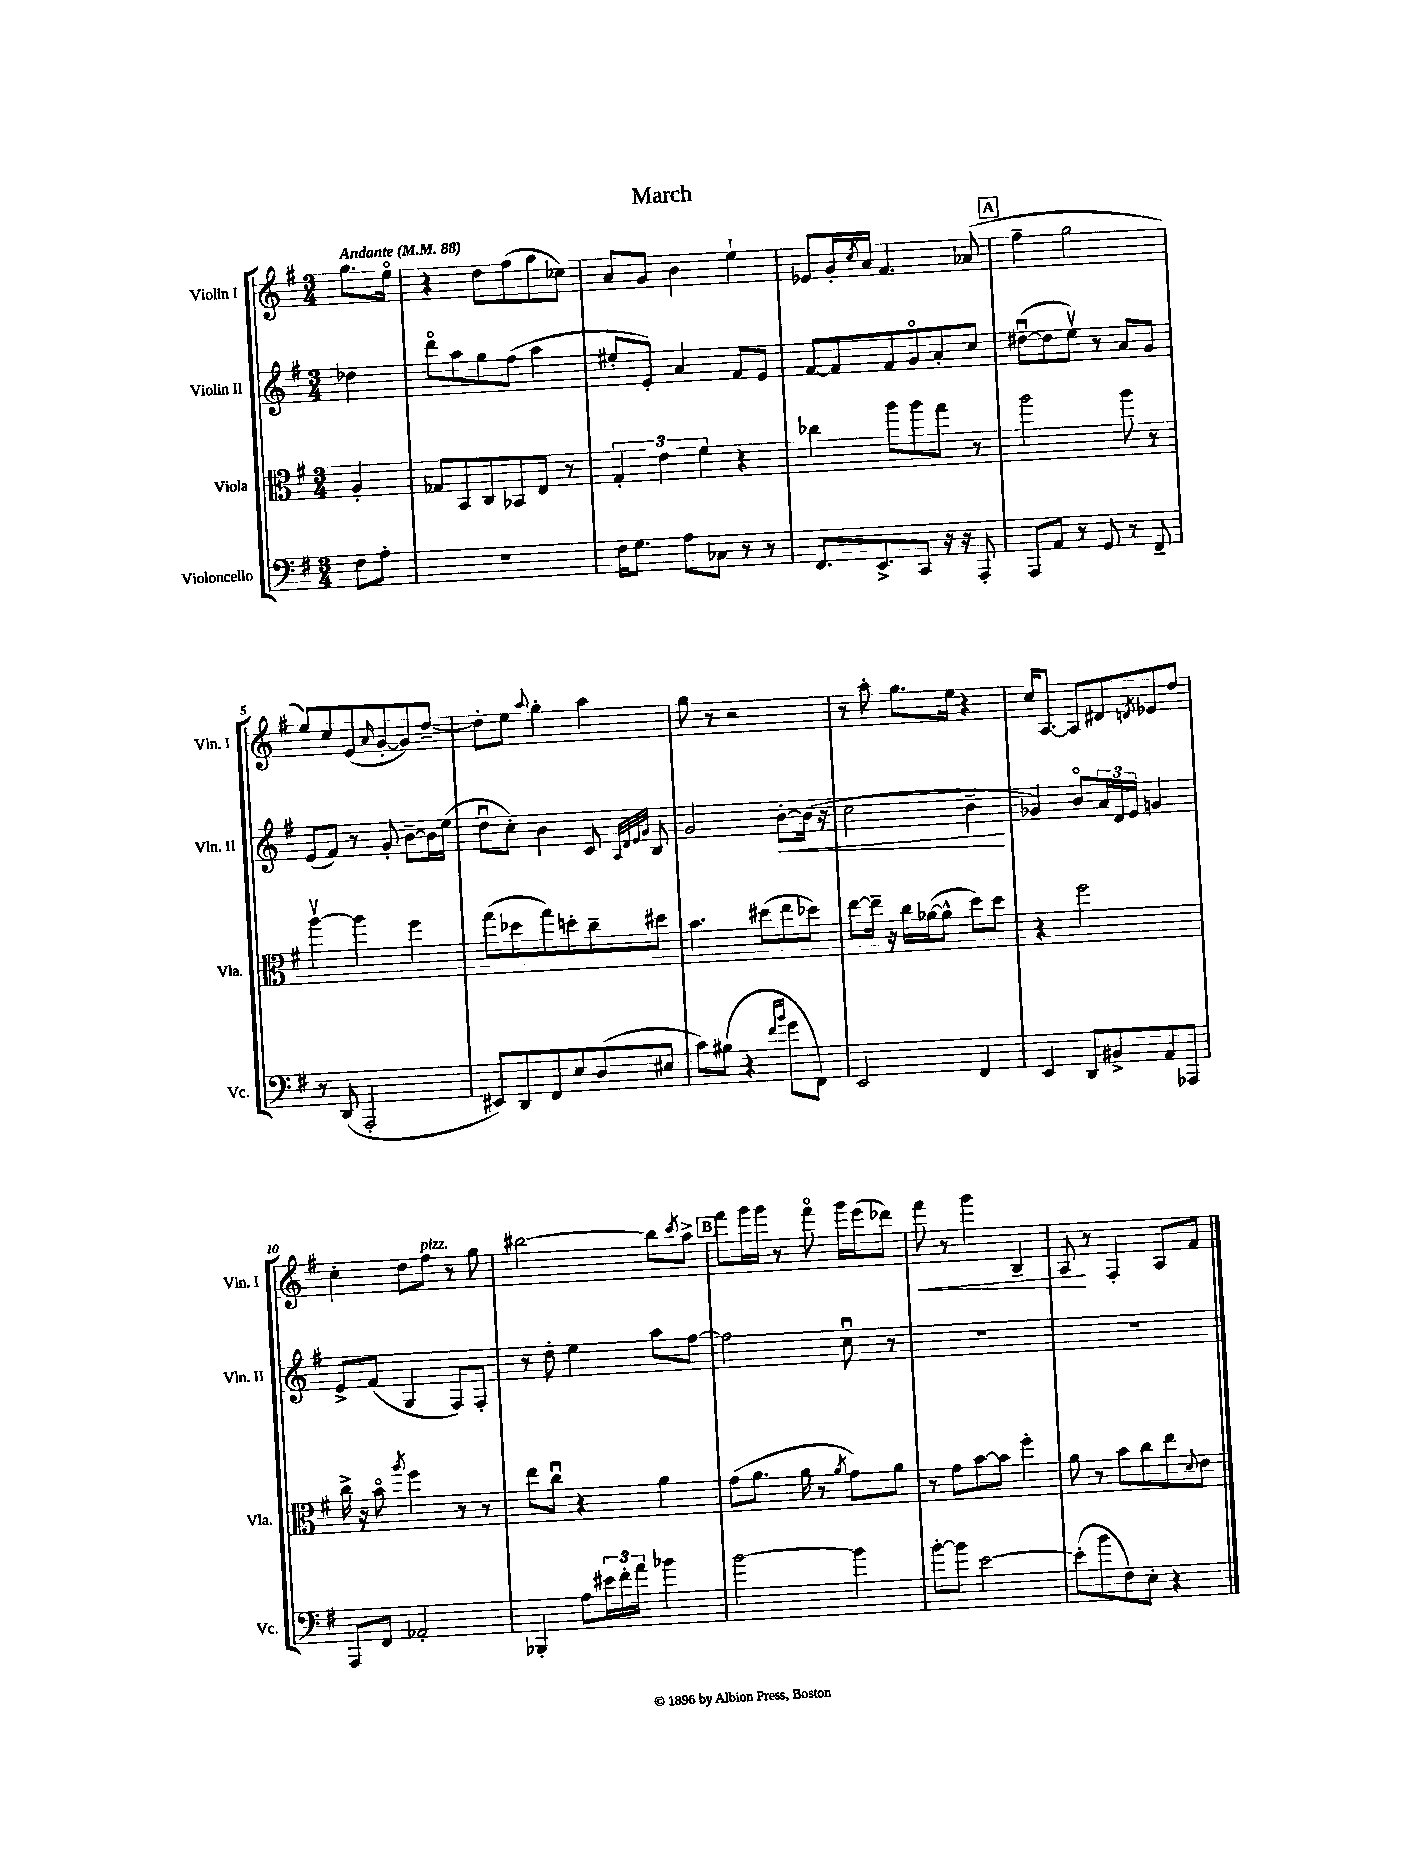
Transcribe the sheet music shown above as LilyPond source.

\header { title = "March" }
<<
\new StaffGroup <<
\new Staff = "s0" \with { instrumentName = "Violin I" shortInstrumentName = "Vln. I" } {
    \clef treble \key g \major \numericTimeSignature \time 3/4 \partial 4 \tempo "Andante" 4 = 88
    g''8. e''16\flageolet |
    r4 d''8 fis''8( g''8 ces''8) |
    a'8 g'8 b'4 e''4-! |
    ees'8 g'16-. \acciaccatura { c''8 } a'16 fis'4. aes'8( |
    \mark \markup { \box "A" } fis''4-- g''2 |
    e''8) c''8 e'8( \grace { a'16 } g'8~-. g'8) d''8~-- |
    d''8-. e''8 \appoggiatura { a''8 } g''4-. a''4 |
    g''8 r8 r2 |
    r8 a''8-. g''8. e''16 r4 |
    c''16 a8.~ a8 dis'8 \acciaccatura { d'8 } ees'8 d''8 |
    c''4-. d''8 fis''8^\markup { \italic "pizz." } r8 g''8 |
    bis''2~ bis''8 \acciaccatura { c'''8 } a''8-> |
    \mark \markup { \box "B" } fis'''8 g'''16 g'''16 r8 fis'''8\flageolet g'''16 e'''16( des'''8) |
    fis'''8\< r8 g'''4 b4-- |
    a8\! r8 fis4-. a8 fis'8 \bar "|." |
}
\new Staff = "s1" \with { instrumentName = "Violin II" shortInstrumentName = "Vln. II" } {
    \clef treble \key g \major \numericTimeSignature \time 3/4 \partial 4
    des''4 |
    d'''8\flageolet a''8 g''8 fis''8( a''4 |
    eis''8-. e'8-.) a'4 fis'8 e'8 |
    fis'8~ fis'8 fis'8 g'8\flageolet a'8-. c''8 |
    \mark \markup { \box "A" } dis''8~\downbow( dis''8 e''8\upbow) r8 a'8 g'8 |
    e'8( fis'8) r8 g'8-. b'8~-- b'16 e''16( |
    d''8\downbow c''8-.) b'4 c'8 \grace { a32 d'32 e'32 g'32 } b8 |
    g'2 b'8~-.\< b'16( r16 |
    c''2 b'4--\! |
    ges'4) b'8\flageolet \tuplet 3/2 { a'16 d'16 e'16 } g'4 |
    e'8-> fis'8( g4 fis8) fis8-. |
    r8 d''8-. e''4 a''8 fis''8~ |
    \mark \markup { \box "B" } fis''2 c''8\downbow r8 |
    R2. |
    R2. \bar "|." |
}
\new Staff = "s2" \with { instrumentName = "Viola" shortInstrumentName = "Vla." } {
    \clef alto \key g \major \numericTimeSignature \time 3/4 \partial 4
    a4-. |
    ges8 b,8 c8 bes,8 e8 r8 |
    \tuplet 3/2 { g4-. e'4 fis'4 } r4 |
    ces''4 a''8 a''8 g''8 r8 |
    \mark \markup { \box "A" } a''2 a''8 r8 |
    a''4~\upbow a''4 fis''4 |
    g''8( des''8 g''8) d''8-. c''8-- dis''8 |
    b'4. dis''8( e''8 des''8) |
    e''8~ e''16-- r16 c''16 aes'16~( aes'8-^ d''8) d''8 |
    r4 fis''2 |
    c''16-> r16 b'8\flageolet \acciaccatura { a''8 } fis''4 r8 r8 |
    e''8 c''8\downbow r4 a'4 |
    \mark \markup { \box "B" } g'8( a'8. a'16 r8 \acciaccatura { a'8 } g'8) a'8 |
    r8 g'8 b'8~ b'8 fis''4-. |
    a'8 r8 b'8 c''8 e''8 \appoggiatura { d'8 } e'8 \bar "|." |
}
\new Staff = "s3" \with { instrumentName = "Violoncello" shortInstrumentName = "Vc." } {
    \clef bass \key g \major \numericTimeSignature \time 3/4 \partial 4
    fis8 a8-. |
    R2. |
    fis16 g8. a8 ces8 r8 r8 |
    fis,8. e,8.-> c,8 r16 r16 a,,8-. |
    \mark \markup { \box "A" } a,,8 a,8 r8 g,8 r8 fis,8-- |
    r8 d,8( a,,2-. |
    eis,8) d,8 fis,8 e8 d8( eis8 |
    c'8) bis8( r4 \grace { fis'16 b'16 } g'8 fis,8) |
    e,2 fis,4 |
    e,4 d,8 bis,8-> a,8 aes,,8 |
    a,,8 fis,8 aes,2-. |
    bes,,4-. a8 \tuplet 3/2 { eis'16 fis'16-. a'16 } bes'4 |
    \mark \markup { \box "B" } b'2~ b'4 |
    b'8~-. b'8 e'2~ |
    e'8-.( b'8 fis8) e8-. r4 \bar "|." |
}
>>
>>
